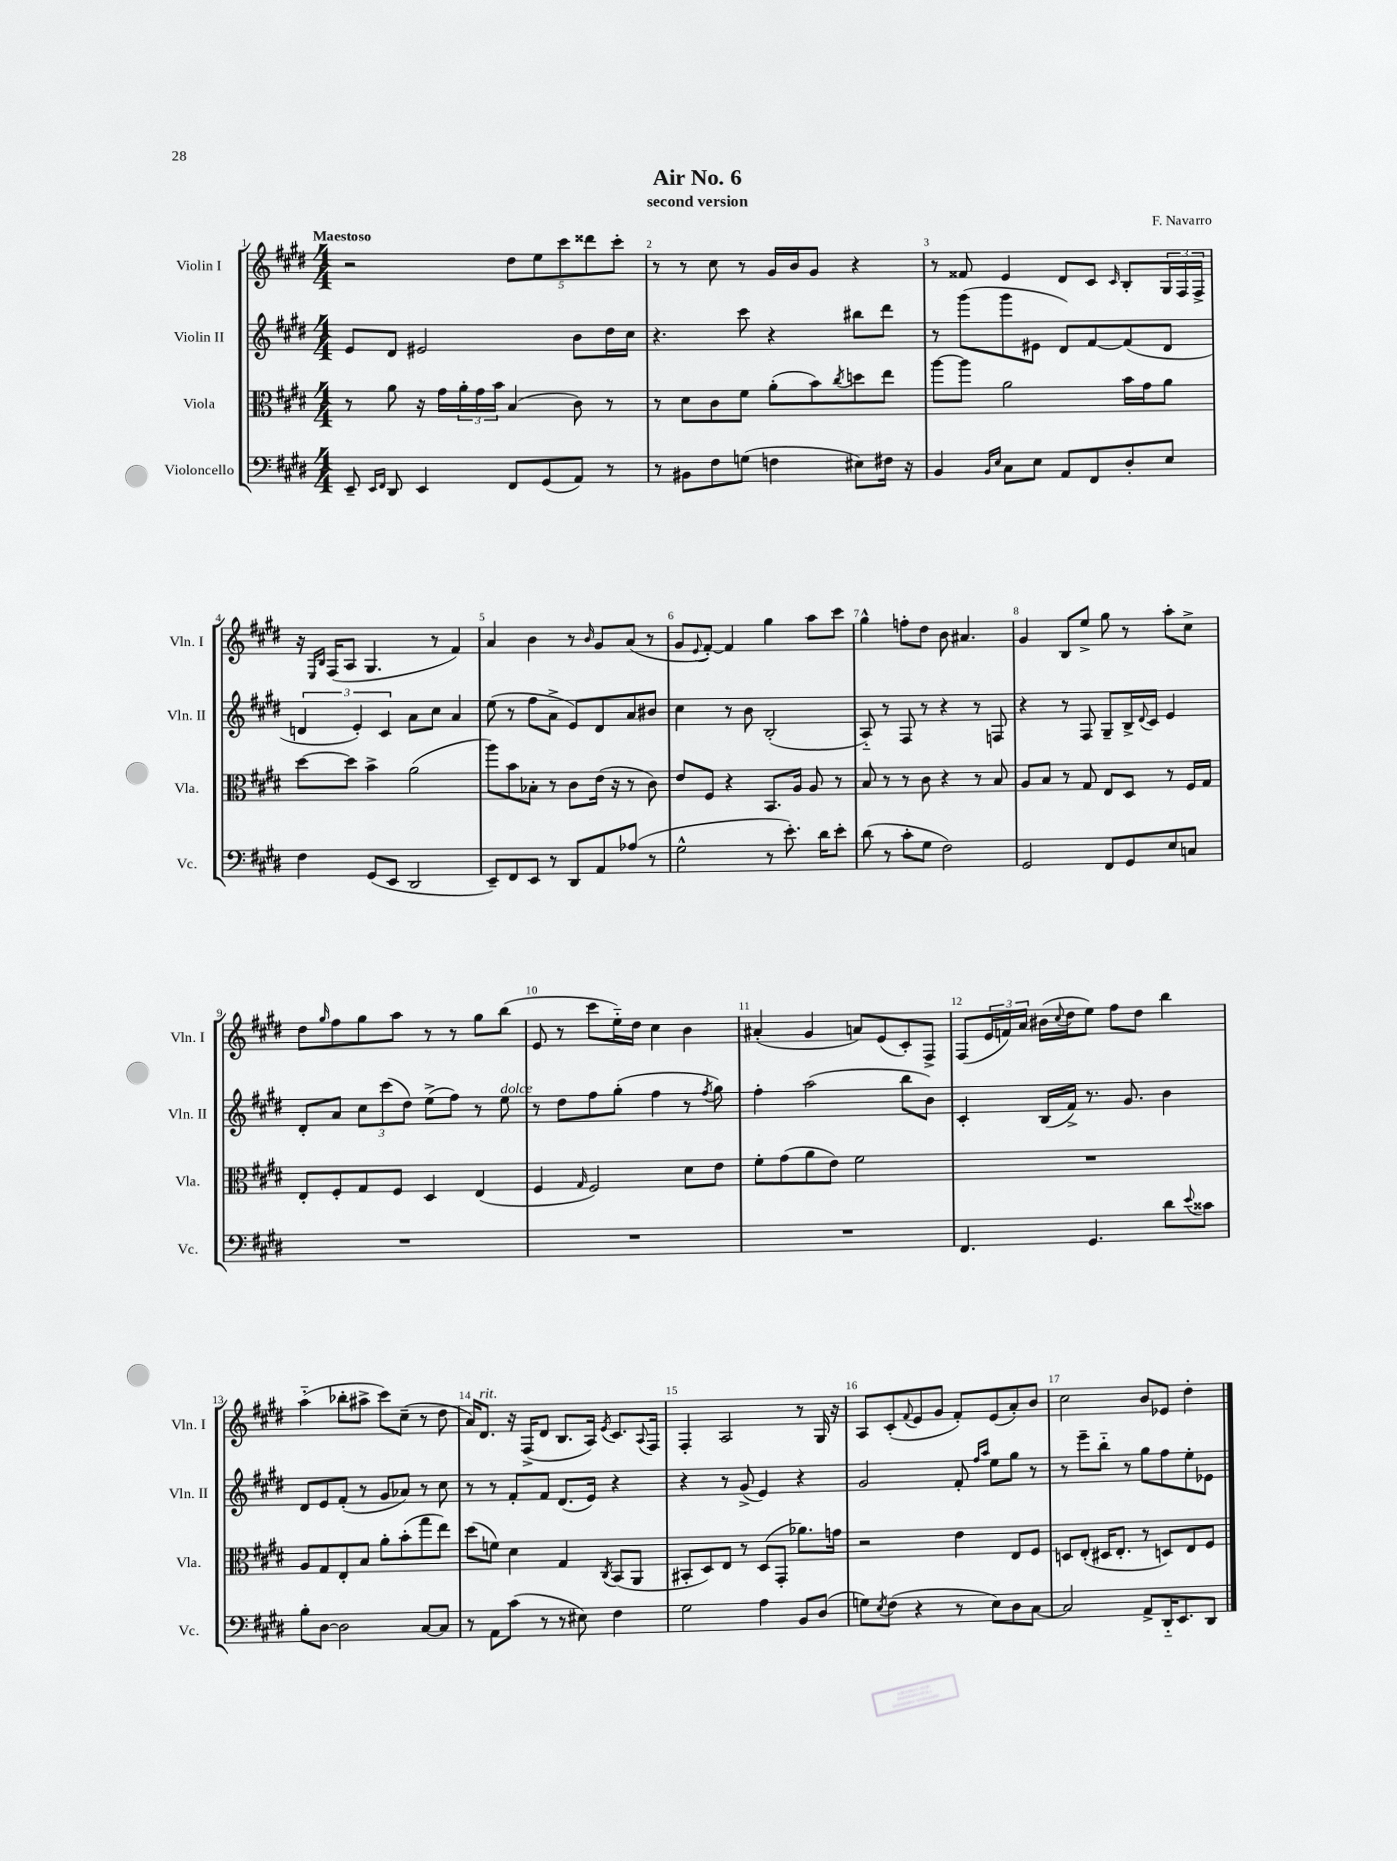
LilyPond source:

\header { title = "Air No. 6" composer = "F. Navarro" subtitle = "second version" }
<<
\new StaffGroup <<
\new Staff = "s0" \with { instrumentName = "Violin I" shortInstrumentName = "Vln. I" } {
    \clef treble \key e \major \numericTimeSignature \time 4/4 \tempo "Maestoso"
    r2 \tuplet 5/4 { dis''8 e''8 cis'''8 disis'''8 cis'''8-. } |
    r8 r8 cis''8 r8 gis'16 b'16 gis'8 r4 |
    r8 fisis'8 e'4 dis'8 cis'8 \grace { cis'16 } b8-. \tuplet 3/2 { gis16 fis16 fis16-> } |
    r16 \grace { e16 b16 } fis16( a8 gis4. r8 fis'4) |
    a'4 b'4 r8 \grace { b'16 } gis'8 a'8( r8 |
    gis'8 \appoggiatura { e'8 } fis'8~-.) fis'4 gis''4 a''8 cis'''8 |
    gis''4-^ f''8-. dis''8 b'8 ais'4. |
    gis'4 b8 e''8-> gis''8 r8 a''8-. cis''8-> |
    dis''8 \grace { gis''16 } fis''8 gis''8 a''8 r8 r8 gis''8 b''8( |
    e'8 r8 cis'''8 e''16-_) dis''16 cis''4 b'4 |
    ais'4-.( gis'4 a'8) e'8( cis'8-.) fis8-> |
    fis8( \tuplet 3/2 { e'16 f'16) a'16 } bis'16( \appoggiatura { cis''8 } dis''16 e''8) fis''8 dis''8 b''4 |
    a''4-_( bes''8-. ais''8-> cis'''8) cis''8--( r8 dis''8 |
    a'16) dis'8.^\markup { \italic "rit." } r16 fis16->( dis'8 b8. a16) \acciaccatura { e'8 } cis'8. \appoggiatura { a8 } fis16 |
    fis4-. a2 r8 gis16 r16 |
    a8 cis'8-.( \appoggiatura { fis'8 } e'8 gis'8 fis'8-.) e'8( a'8-.) b'8 |
    cis''2 b'8 ees'8 dis''4-. \bar "|." |
}
\new Staff = "s1" \with { instrumentName = "Violin II" shortInstrumentName = "Vln. II" } {
    \clef treble \key e \major \numericTimeSignature \time 4/4
    e'8 dis'8 eis'2 b'8 dis''16 cis''16 |
    r4. cis'''8 r4 bis''8 dis'''8 |
    r8 gis'''8( gis'''8 eis'8 dis'8) fis'8~ fis'8( dis'8 |
    \tuplet 3/2 { d'4 e'4-.) cis'4 } a'8 cis''8 a'4 |
    e''8( r8 fis''8 a'8-> e'8) dis'8 a'8 bis'8 |
    cis''4 r8 b'8 b2-.( |
    a8-_) r8 fis8 r8 r4 r8 f8 |
    r4 r8 fis8 gis8-- b16-> \appoggiatura { dis'8 } cis'16 e'4 |
    dis'8-. a'8 \tuplet 3/2 { cis''8 cis'''8( dis''8) } e''8->( fis''8) r8 e''8^\markup { \italic "dolce" } |
    r8 dis''8 fis''8 gis''8-.( fis''4 r8 \acciaccatura { fis''8 } gis''8) |
    fis''4-. a''2( b''8 b'8) |
    cis'4-. b16( fis'16->) r8. gis'8. b'4 |
    dis'8 e'8 fis'8-.( r8 gis'8 aes'8) r8 cis''8 |
    r8 r8 fis'8-. fis'8 dis'8.( e'16) r4 |
    r4 r8 gis'8->( e'4) r4 |
    gis'2 fis'8-. \grace { fis''16 a''16 } e''8 gis''8 r8 |
    r8 e'''8-- b''8-_ r8 gis''8 fis''8 e''8-. ees'8 \bar "|." |
}
\new Staff = "s2" \with { instrumentName = "Viola" shortInstrumentName = "Vla." } {
    \clef alto \key e \major \numericTimeSignature \time 4/4
    r8 a'8 r16 gis'16 \tuplet 3/2 { a'16-. gis'16 b'16 } b4( cis'8) r8 |
    r8 dis'8 cis'8 fis'8 a'8-.( b'8) \acciaccatura { cis''8 } d''8 e''8 |
    a''8~ a''8 a'2 b'16 gis'16 a'8 |
    dis''8~ dis''8 b'4-> a'2( |
    a''8) b'8 bes8-. r8 cis'8 e'16( r16 r8 cis'8) |
    e'8 fis8 r4 b,8. a16 a8 r8 |
    b8 r8 r8 cis'8 r4 r8 b8 |
    a8 b8 r8 gis8 e8 dis8 r8 fis16 gis16 |
    e8-. fis8-. gis8 fis8 dis4 e4( |
    fis4 \grace { gis16 } fis2) dis'8 e'8 |
    fis'8-. gis'8( a'8 e'8) fis'2 |
    R1 |
    a8 gis8 e8-. b8 a'8-. b'8-.( gis''8 e''8) |
    dis''8( f'8) dis'4 gis4 \acciaccatura { cis8 } b,8( a,8 |
    bis,8-. dis8) e8 r8 dis8( gis,8-. aes'8.) g'16 |
    r2 e'4 e8 fis8 |
    d8 e8-.( dis16 e8.-. r8 d8) e8 fis8 \bar "|." |
}
\new Staff = "s3" \with { instrumentName = "Violoncello" shortInstrumentName = "Vc." } {
    \clef bass \key e \major \numericTimeSignature \time 4/4
    e,8-- \grace { e,16 fis,16 } dis,8 e,4 fis,8 gis,8( a,8) r8 |
    r8 bis,8 fis8 g8( f4 eis8) fis16 r16 |
    b,4 \grace { b,16 e16 } cis8 e8 a,8 fis,8 dis8-. e8 |
    fis4 gis,8( e,8 dis,2 |
    e,8--) fis,8 e,8 r8 dis,8 a,8 aes8( r8 |
    gis2-^ r8 e'8.-.) dis'16 e'8-. |
    dis'8( r8 cis'8-. gis8 fis2) |
    gis,2 fis,8 gis,8 e8 c8 |
    R1 |
    R1 |
    R1 |
    fis,4. gis,4. dis'8 \appoggiatura { e'8 } cisis'8 |
    b8-. dis8~ dis2 cis8~ cis8 |
    r8 a,8 cis'8( r8 r8 eis8) fis4 |
    gis2 a4 b,8 dis8( |
    g8) \acciaccatura { e8 } fis8( r4 r8 e8) dis8 cis8~ |
    cis2 a,8-> dis,16-_ e,8. dis,8 \bar "|." |
}
>>
>>
\layout { \context { \Score \override BarNumber.break-visibility = ##(#f #t #t) barNumberVisibility = #all-bar-numbers-visible } }
